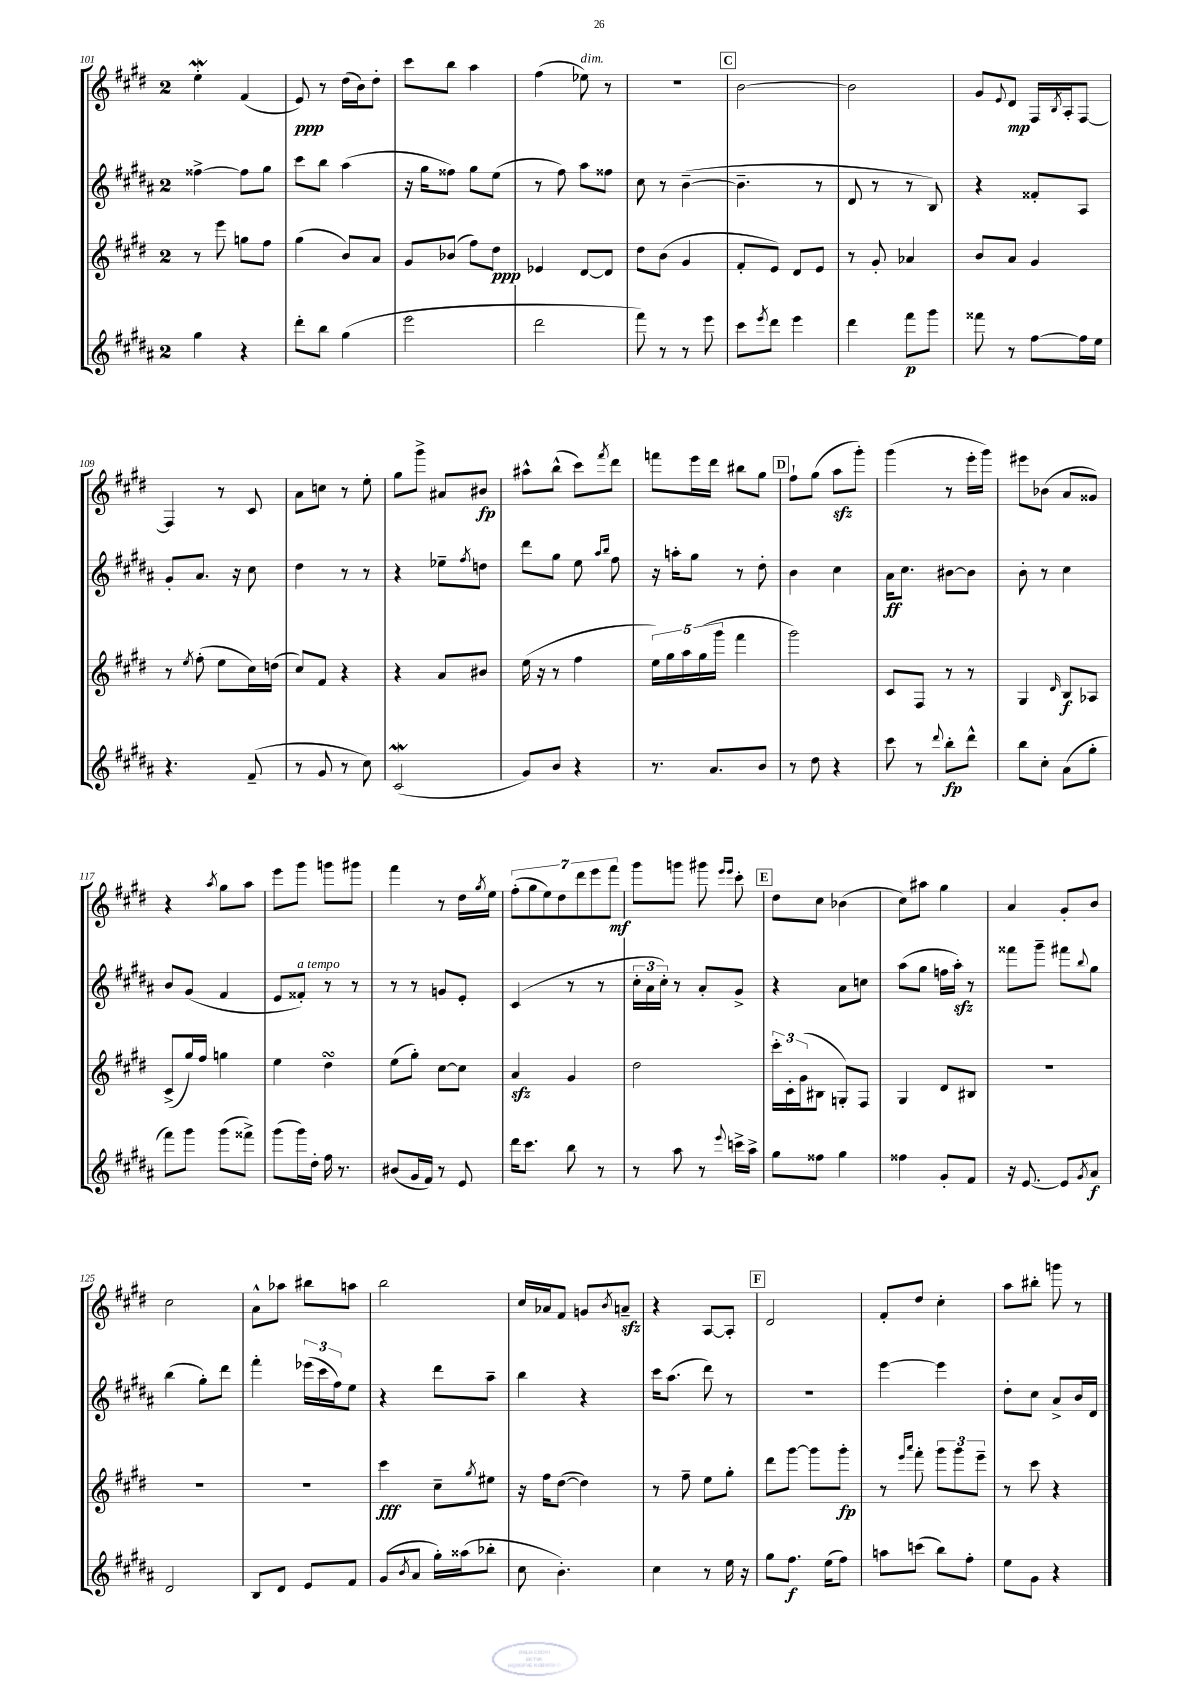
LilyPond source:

<<
\new StaffGroup <<
\new Staff = "s0" {
    \clef treble \key e \major \once \override Staff.TimeSignature.style = #'single-digit \time 2/4
    e''4-.\mordent fis'4( |
    e'8\ppp) r8 dis''16( b'16) dis''8-. |
    cis'''8 b''8 a''4 |
    fis''4( ees''8^\markup { \italic "dim." }) r8 |
    r2 |
    \mark \markup { \box "C" } b'2~ |
    b'2 |
    gis'8 \appoggiatura { e'8 } dis'8\mp fis16 \acciaccatura { b8 } a16-. fis8~ |
    fis4 r8 cis'8 |
    a'8 c''8 r8 e''8-. |
    gis''8 gis'''8-> ais'8 bis'8\fp |
    ais''8-^ b''8-^( cis'''8) \acciaccatura { fis'''8 } dis'''8 |
    f'''8 e'''16 dis'''16 bis''8 gis''8 |
    \mark \markup { \box "D" } fis''8-! gis''8( a''8\sfz gis'''8-.) |
    gis'''4( r8 e'''16-. gis'''16) |
    eis'''8 bes'8( a'8 gisis'8) |
    r4 \acciaccatura { a''8 } gis''8 a''8 |
    e'''8 gis'''8 g'''8 gis'''8 |
    fis'''4 r8 dis''16 \acciaccatura { gis''8 } e''16 |
    \tuplet 7/4 { fis''8-.( gis''8 e''8) dis''8 dis'''8 e'''8 fis'''8\mf } |
    gis'''8 g'''8 gis'''8 \grace { e'''16 e'''16 } cis'''8-. |
    \mark \markup { \box "E" } dis''8 cis''8 bes'4( |
    cis''8) ais''8 gis''4 |
    a'4 gis'8-. b'8 |
    cis''2 |
    a'8-^ aes''8 bis''8 a''8 |
    b''2 |
    cis''16 aes'16 fis'8 g'8 \acciaccatura { b'8 } a'8--\sfz |
    r4 a8~ a8-. |
    \mark \markup { \box "F" } dis'2 |
    fis'8-. dis''8 cis''4-. |
    a''8 bis''8-. g'''8 r8 \bar "|." |
}
\new Staff = "s1" {
    \clef treble \key b \major \once \override Staff.TimeSignature.style = #'single-digit \time 2/4
    fisis''4~-> fisis''8 gis''8 |
    cis'''8 b''8 ais''4( |
    r16 gis''16 fisis''8) gis''8 e''8( |
    r8 fis''8) ais''8 fisis''8 |
    cis''8 r8 b'4~--( |
    \mark \markup { \box "C" } b'4.-- r8 |
    dis'8 r8 r8 b8) |
    r4 fisis'8-. ais8 |
    gis'8-. ais'8. r16 cis''8 |
    dis''4 r8 r8 |
    r4 ees''8-- \acciaccatura { fis''8 } d''8 |
    dis'''8 gis''8 e''8 \grace { ais''16 b''16 } fis''8 |
    r16 a''16-. gis''8 r8 dis''8-. |
    \mark \markup { \box "D" } b'4 cis''4 |
    ais'16\ff cis''8. bis'8~ bis'8 |
    b'8-. r8 cis''4 |
    b'8 gis'8( fis'4 |
    e'8 fisis'8-.^\markup { \italic "a tempo" }) r8 r8 |
    r8 r8 g'8 e'8-. |
    cis'4( r8 r8 |
    \tuplet 3/2 { cis''16-. ais'16 cis''16-.) } r8 ais'8-. gis'8-> |
    \mark \markup { \box "E" } r4 ais'8 c''8 |
    ais''8( gis''8 f''16 ais''16-.\sfz) r8 |
    fisis'''8 gis'''8-- fis'''8 \appoggiatura { b''8 } gis''8 |
    b''4( gis''8-.) dis'''8 |
    fis'''4-. \tuplet 3/2 { ees'''16( cis'''16 fis''16) } e''8 |
    r4 dis'''8 ais''8-- |
    b''4 r4 |
    cis'''16 ais''8.( dis'''8) r8 |
    \mark \markup { \box "F" } r2 |
    e'''4~ e'''4 |
    dis''8-. cis''8 ais'8-> b'16 dis'16 \bar "|." |
}
\new Staff = "s2" {
    \clef treble \key e \major \once \override Staff.TimeSignature.style = #'single-digit \time 2/4
    r8 e'''8 g''8 fis''8 |
    gis''4( b'8) a'8 |
    gis'8 bes'8( fis''8) dis''8\ppp |
    ees'4 dis'8~ dis'8 |
    dis''8 b'8( gis'4 |
    \mark \markup { \box "C" } fis'8-. e'8) dis'8 e'8 |
    r8 gis'8-. aes'4 |
    b'8 a'8 gis'4 |
    r8 \acciaccatura { e''8 } fis''8-.( e''8 cis''16) d''16( |
    cis''8) fis'8 r4 |
    r4 a'8 bis'8 |
    e''16( r16 r8 fis''4 |
    \tuplet 5/4 { e''16) gis''16 a''16 gis''16( gis'''16 } fis'''4 |
    \mark \markup { \box "D" } gis'''2) |
    cis'8 fis8 r8 r8 |
    gis4 \grace { dis'16 } b8\f aes8 |
    cis'8->( gis''16) fis''16 g''4 |
    e''4 dis''4\turn |
    e''8( gis''8-.) cis''8~ cis''8 |
    a'4\sfz gis'4 |
    dis''2 |
    \mark \markup { \box "E" } \tuplet 3/2 { cis'''16-. cis'16-. gis'16( } bis8 g8-.) fis8 |
    gis4 dis'8 bis8 |
    R2 |
    R2 |
    R2 |
    cis'''4\fff cis''8-- \acciaccatura { gis''8 } eis''8 |
    r16 fis''16 dis''8~( dis''4) |
    r8 fis''8-- e''8 gis''8-. |
    \mark \markup { \box "F" } dis'''8 gis'''8~ gis'''8 gis'''8-.\fp |
    r8 \grace { e'''16 a'''16 } fis'''8-. \tuplet 3/2 { gis'''8 gis'''8 e'''8-- } |
    r8 cis'''8 r4 \bar "|." |
}
\new Staff = "s3" {
    \clef treble \key b \major \once \override Staff.TimeSignature.style = #'single-digit \time 2/4
    gis''4 r4 |
    dis'''8-. b''8 gis''4( |
    e'''2 |
    dis'''2 |
    fis'''8) r8 r8 e'''8 |
    \mark \markup { \box "C" } cis'''8 \acciaccatura { e'''8 } dis'''8 e'''4 |
    dis'''4 fis'''8\p gis'''8 |
    fisis'''8 r8 fis''8~ fis''16 e''16 |
    r4. fis'8--( |
    r8 gis'8 r8 cis''8) |
    cis'2\mordent( |
    gis'8) b'8 r4 |
    r8. ais'8. b'8 |
    \mark \markup { \box "D" } r8 dis''8 r4 |
    cis'''8 r8 \appoggiatura { dis'''8 } b''8-.\fp dis'''8-^ |
    b''8 cis''8-. ais'8( gis''8-. |
    fis'''8) gis'''8 gis'''8( fisis'''8->) |
    gis'''8( gis'''16) dis''16-. fis''16 r8. |
    bis'8( gis'16 fis'16) r8 e'8 |
    dis'''16 cis'''8. b''8 r8 |
    r8 ais''8 r8 \appoggiatura { e'''8 } c'''16-> ais''16-> |
    \mark \markup { \box "E" } gis''8 fisis''8 gis''4 |
    fisis''4 gis'8-. fis'8 |
    r16 e'8.~ e'8 \acciaccatura { gis'8 } ais'8\f |
    dis'2 |
    b8 dis'8 e'8 fis'8 |
    gis'8( \acciaccatura { b'8 } ais'8 gis''16-.) aisis''16( bes''8-. |
    cis''8 b'4.-.) |
    cis''4 r8 e''16 r16 |
    \mark \markup { \box "F" } gis''8 fis''8.\f e''16( fis''8) |
    a''8 c'''8( b''8) fis''8-. |
    e''8 gis'8 r4 \bar "|." |
}
>>
>>
\layout { \context { \Score currentBarNumber = #101 } }
